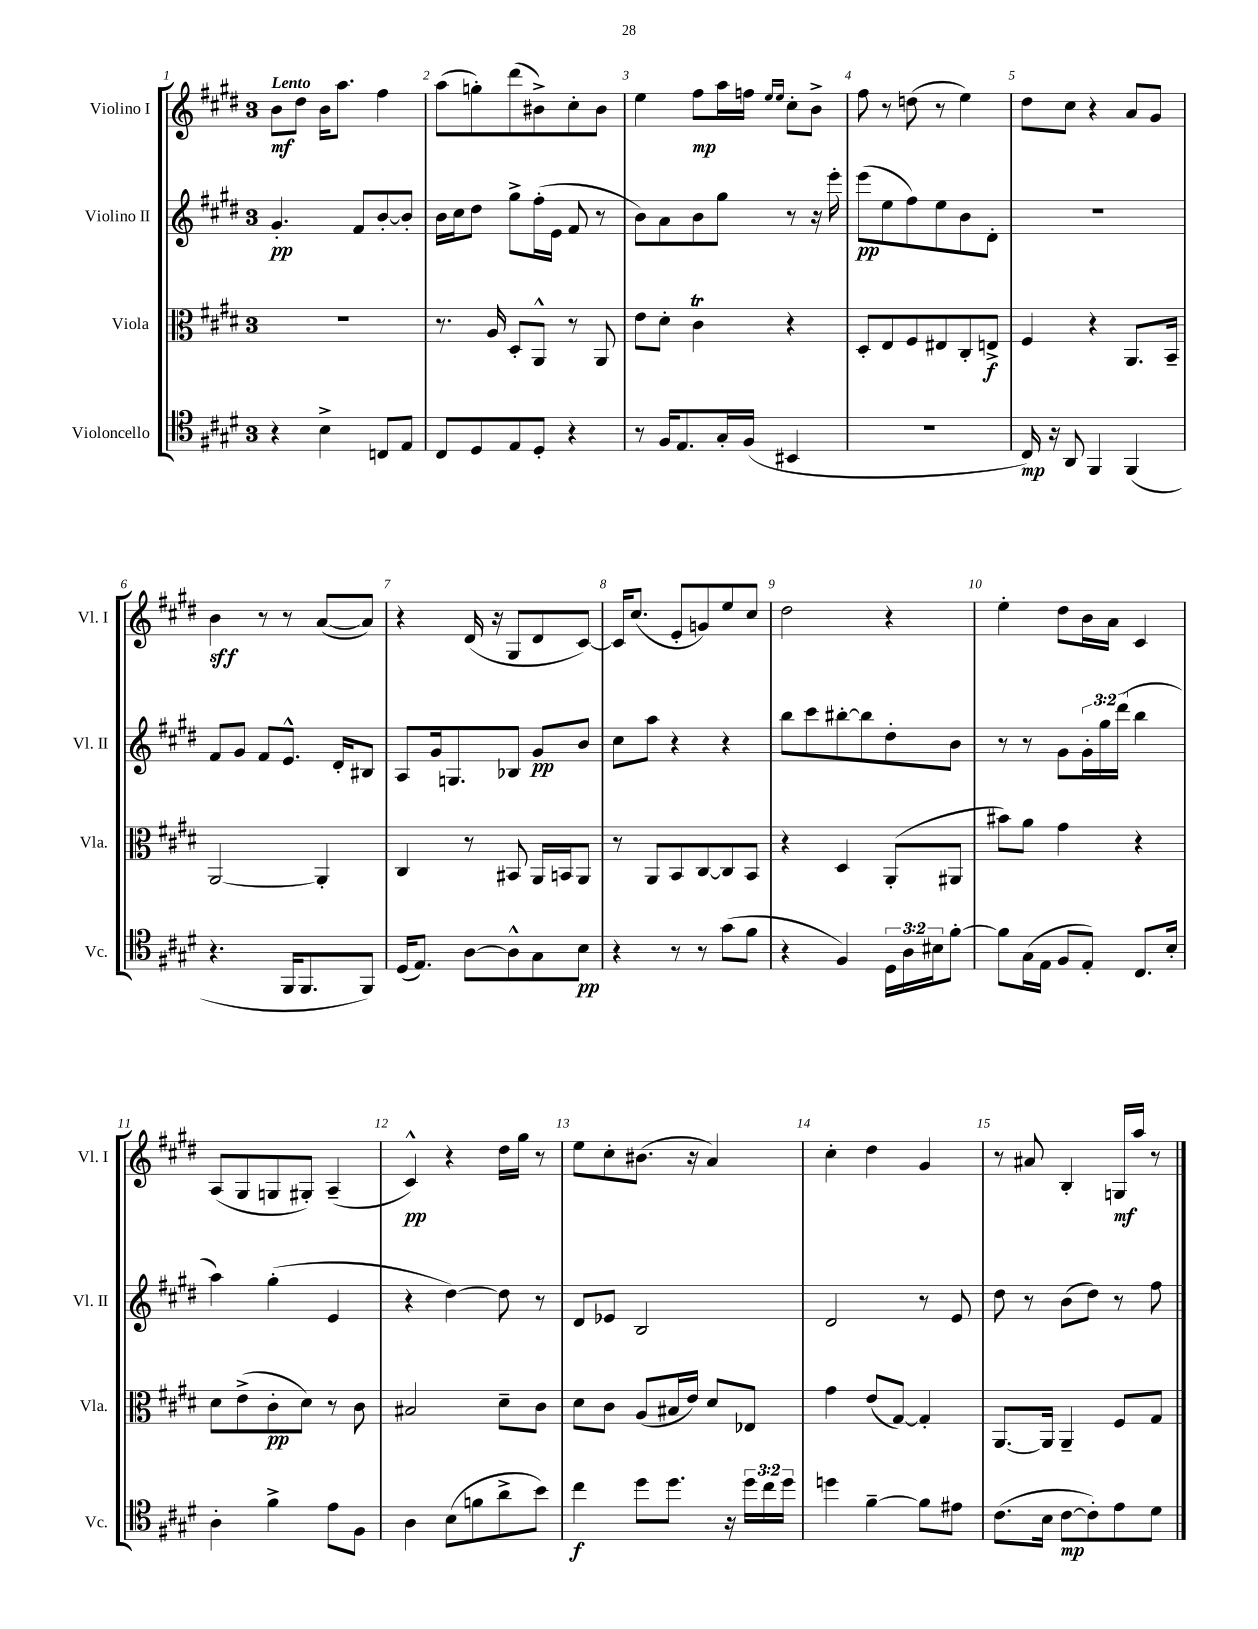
<<
\new StaffGroup <<
\new Staff = "s0" \with { instrumentName = "Violino I" shortInstrumentName = "Vl. I" } {
    \clef treble \key e \major \once \override Staff.TimeSignature.style = #'single-digit \time 3/4 \tempo "Lento"
    b'8\mf dis''8 b'16 a''8. fis''4 |
    a''8( g''8-.) dis'''8( bis'8->) cis''8-. bis'8 |
    e''4 fis''8\mp a''16 f''16 \grace { e''16 e''16 } cis''8-. b'8-> |
    fis''8 r8 d''8( r8 e''4) |
    dis''8 cis''8 r4 a'8 gis'8 |
    b'4\sff r8 r8 a'8~( a'8) |
    r4 dis'16( r16 gis8 dis'8 cis'8~) |
    cis'16 cis''8.( e'8-. g'8) e''8 cis''8 |
    dis''2 r4 |
    e''4-. dis''8 b'16 a'16 cis'4 |
    a8( gis8 g8 gis8-.) a4--( |
    cis'4-^\pp) r4 dis''16 gis''16 r8 |
    e''8 cis''8-. bis'8.( r16 a'4) |
    cis''4-. dis''4 gis'4 |
    r8 ais'8 b4-. g16\mf a''16 r8 \bar "|." |
}
\new Staff = "s1" \with { instrumentName = "Violino II" shortInstrumentName = "Vl. II" } {
    \clef treble \key e \major \once \override Staff.TimeSignature.style = #'single-digit \time 3/4 \override Staff.TupletNumber.text = #tuplet-number::calc-fraction-text
    gis'4.-.\pp fis'8 b'8~-. b'8-. |
    b'16 cis''16 dis''8 gis''8-> fis''16-.( e'16 fis'8 r8 |
    b'8) a'8 b'8 gis''8 r8 r16 e'''16-. |
    e'''8\pp( e''8 fis''8) e''8 b'8 dis'8-. |
    R2. |
    fis'8 gis'8 fis'8 e'8.-^ dis'16-. bis8 |
    a8 gis'16 g8. bes8 gis'8\pp b'8 |
    cis''8 a''8 r4 r4 |
    b''8 cis'''8 bis''8~-. bis''8 dis''8-. b'8 |
    r8 r8 gis'8 \tuplet 3/2 { gis'16-. gis''16 dis'''16( } b''4 |
    a''4) gis''4-.( e'4 |
    r4 dis''4~) dis''8 r8 |
    dis'8 ees'8 b2 |
    dis'2 r8 e'8 |
    dis''8 r8 b'8( dis''8) r8 fis''8 \bar "|." |
}
\new Staff = "s2" \with { instrumentName = "Viola" shortInstrumentName = "Vla." } {
    \clef alto \key e \major \once \override Staff.TimeSignature.style = #'single-digit \time 3/4
    R2. |
    r8. a16 dis8-. a,8-^ r8 a,8 |
    e'8 dis'8-. cis'4\trill r4 |
    dis8-. e8 fis8 eis8 cis8-. e8->\f |
    fis4 r4 a,8. b,16-- |
    a,2~ a,4-. |
    cis4 r8 bis,8 a,16 b,16 a,8 |
    r8 a,8 b,8 cis8~ cis8 b,8 |
    r4 dis4 a,8-.( ais,8 |
    bis'8) a'8 gis'4 r4 |
    dis'8 e'8->( cis'8-.\pp dis'8) r8 cis'8 |
    bis2 dis'8-- cis'8 |
    dis'8 cis'8 a8( bis16 e'16) dis'8 ees8 |
    gis'4 e'8( gis8~) gis4-. |
    a,8.~ a,16 a,4-- fis8 gis8 \bar "|." |
}
\new Staff = "s3" \with { instrumentName = "Violoncello" shortInstrumentName = "Vc." } {
    \clef tenor \key e \major \once \override Staff.TimeSignature.style = #'single-digit \time 3/4 \override Staff.TupletNumber.text = #tuplet-number::calc-fraction-text
    r4 b4-> c8 e8 |
    cis8 dis8 e8 dis8-. r4 |
    r8 fis16 e8. gis16-. fis16( bis,4 |
    R2. |
    cis16\mp) r16 a,8 fis,4 fis,4( |
    r4. fis,16 fis,8. fis,8) |
    dis16( e8.) a8~ a8-^ gis8 b8\pp |
    r4 r8 r8 gis'8( fis'8 |
    r4 fis4) \tuplet 3/2 { dis16 a16 bis16 } fis'8~-. |
    fis'8 gis16( e16 fis8 e8-.) cis8. b16-. |
    a4-. fis'4-> e'8 fis8 |
    a4 b8( f'8 a'8-> b'8) |
    cis''4\f dis''8 dis''8. r16 \tuplet 3/2 { dis''16 cis''16 dis''16 } |
    d''4 fis'4~-- fis'8 eis'8 |
    cis'8.( b16 cis'8~\mp cis'8-.) e'8 dis'8 \bar "|." |
}
>>
>>
\layout { \context { \Score \override BarNumber.break-visibility = ##(#f #t #t) barNumberVisibility = #all-bar-numbers-visible } }
